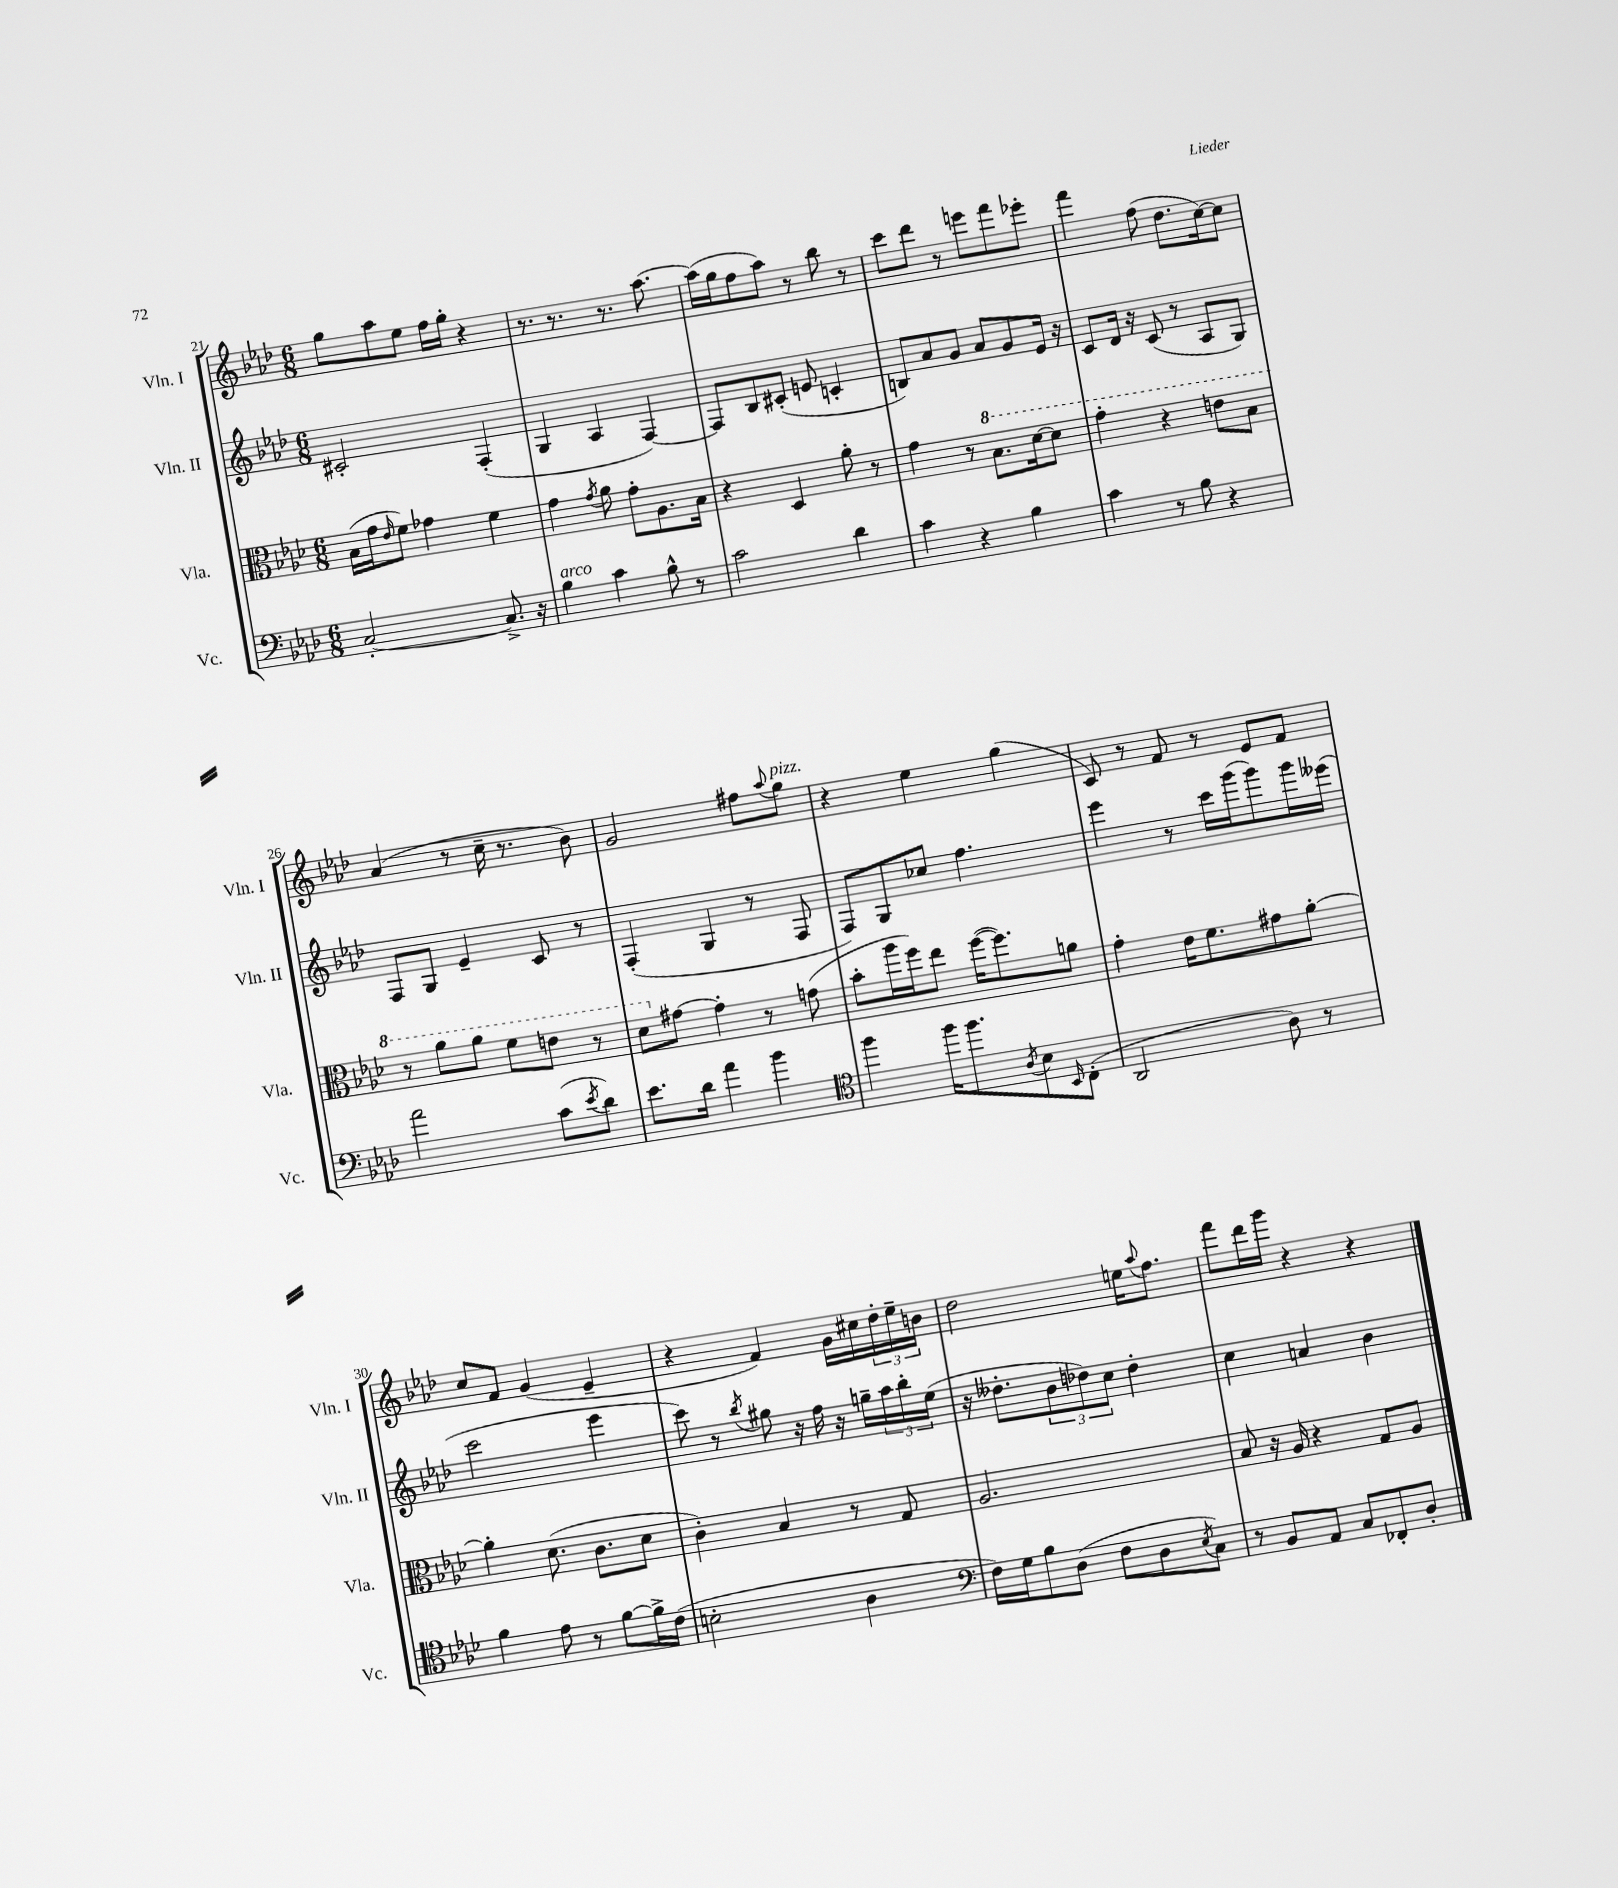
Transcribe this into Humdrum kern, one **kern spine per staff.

**kern	**kern	**kern	**kern
*staff4	*staff3	*staff2	*staff1
*clefF4	*clefC3	*clefG2	*clefG2
*k[b-e-a-d-]	*k[b-e-a-d-]	*k[b-e-a-d-]	*k[b-e-a-d-]
*M6/8	*M6/8	*M6/8	*M6/8
[2C'	(16B-	2c#'	8gg
.	16g	.	.
.	16qqe-	.	.
.	8f)	.	8aa-
.	4g-	.	8ee-
.	.	.	16ff
.	.	.	16gg'
8.C^]	4f	(4F'	4r
16r	.	.	.
=	=	=	=
4B-	4g	4G	8.r
.	.	.	8.r
.	8qg	.	.
4c	8a-	4A-	.
.	8g'	.	8.r
8B-^^	8.A-	[4F)	.
.	.	.	[8.aa-
8r	.	.	.
.	16B-	.	.
=	=	=	=
2c	4r	8F]	(16aa-]
.	.	.	16gg
.	.	8B-	8ff
.	4D-	(8c#'	8aa-)
.	.	8e	8r
4d-	8a-'	4c'	8bb-
.	8r	.	8r
=	=	=	=
4c	4g	8B)	8ccc
.	.	8a-	8ddd-
4r	8r	8g	8r
.	8.b-	8a-	8eee
4B-	.	8g	8fff
.	[16dd-	.	.
.	8dd-]	16e-	8eee-'
.	.	16r	.
=	=	=	=
4c	4gg'	8c	4fff
.	.	16d-	.
.	.	16r	.
8r	4r	(8c	(8ff
8B-	.	8r	8.dd-
4r	8ee	8A-	.
.	.	.	[16cc)
.	8b-	8G)	8cc]
=	=	=	=
2a-	8r	8F	(4a-
.	8aa-	8G	.
.	8aa-	4e-~	8r
.	8ff	.	16cc~
.	.	.	8.r
(8c	8ee	8c	.
8qe-	.	.	.
8d-)	8r	8r	8b-)
=	=	=	=
8.e-	8dd-	(4F'	2g
.	[8g#	.	.
16d-	.	.	.
4a-	4g#']	4G	.
4b-	8r	8r	8ff#
.	.	.	8qqaa-
.	(8g	8F	8gg
=	=	=	=
*clefC4	*	*	*
4ff	8b-'	8F)	4r
.	16aa-	8G	.
.	16ff)	.	.
16ff	8ee-	8cc-	4ee-
8.ff	.	.	.
.	([16ff	4.ff	.
.	8.ff])	.	.
8qA-	.	.	.
8B-	.	.	(4gg
16qqBB-	.	.	.
(8C'	8a	.	.
=	=	=	=
2AA-	4g'	4eee-	8c)
.	.	.	8r
.	16e-	8r	8f
.	8.f	.	.
.	.	16ccc	8r
.	.	(16ggg	.
8A-)	8g#	8ggg)	8e-
8r	[8a-'	16ggg	8f
.	.	(16eee--	.
=	=	=	=
4f	4a-']	2ccc	8cc
.	.	.	8f
8e-	(8.d-	.	(4g
8r	.	.	.
.	8.c	.	.
[8f	.	4eee-	4e-~
16f^]	8d-	.	.
(16c	.	.	.
=	=	=	=
2B'	4c')	8ccc)	4r
.	.	8r	.
.	.	8qbb-	.
.	4B-	8gg#	4f)
.	.	16r	.
.	.	16ff	.
4A-	8r	16r	16g
.	.	16gg~	16cc#
.	8G	24aa-	24dd-'
.	.	24bb-'	24ee-~
.	.	(24ee-	24b
=	=	=	=
*clefF4	*	*	*
16F)	2.A-	16r	2dd-
16G	.	8.dd--'	.
8B-	.	.	.
(8D-	.	12b-	.
.	.	12dd-)	.
8F	.	.	.
.	.	12cc	.
8D-	.	4dd-'	16ee
.	.	.	8qqaa-
.	.	.	8.ff
8qE-	.	.	.
8C)	.	.	.
=	=	=	=
8r	8B-	4cc	8fff
8BB-	16r	.	16ddd-
.	16A-	.	16ggg
8AA-	4r	4a	4r
8C	.	.	.
8FF-'	8G	4b-	4r
8D-'	8A-	.	.
==	==	==	==
*-	*-	*-	*-
